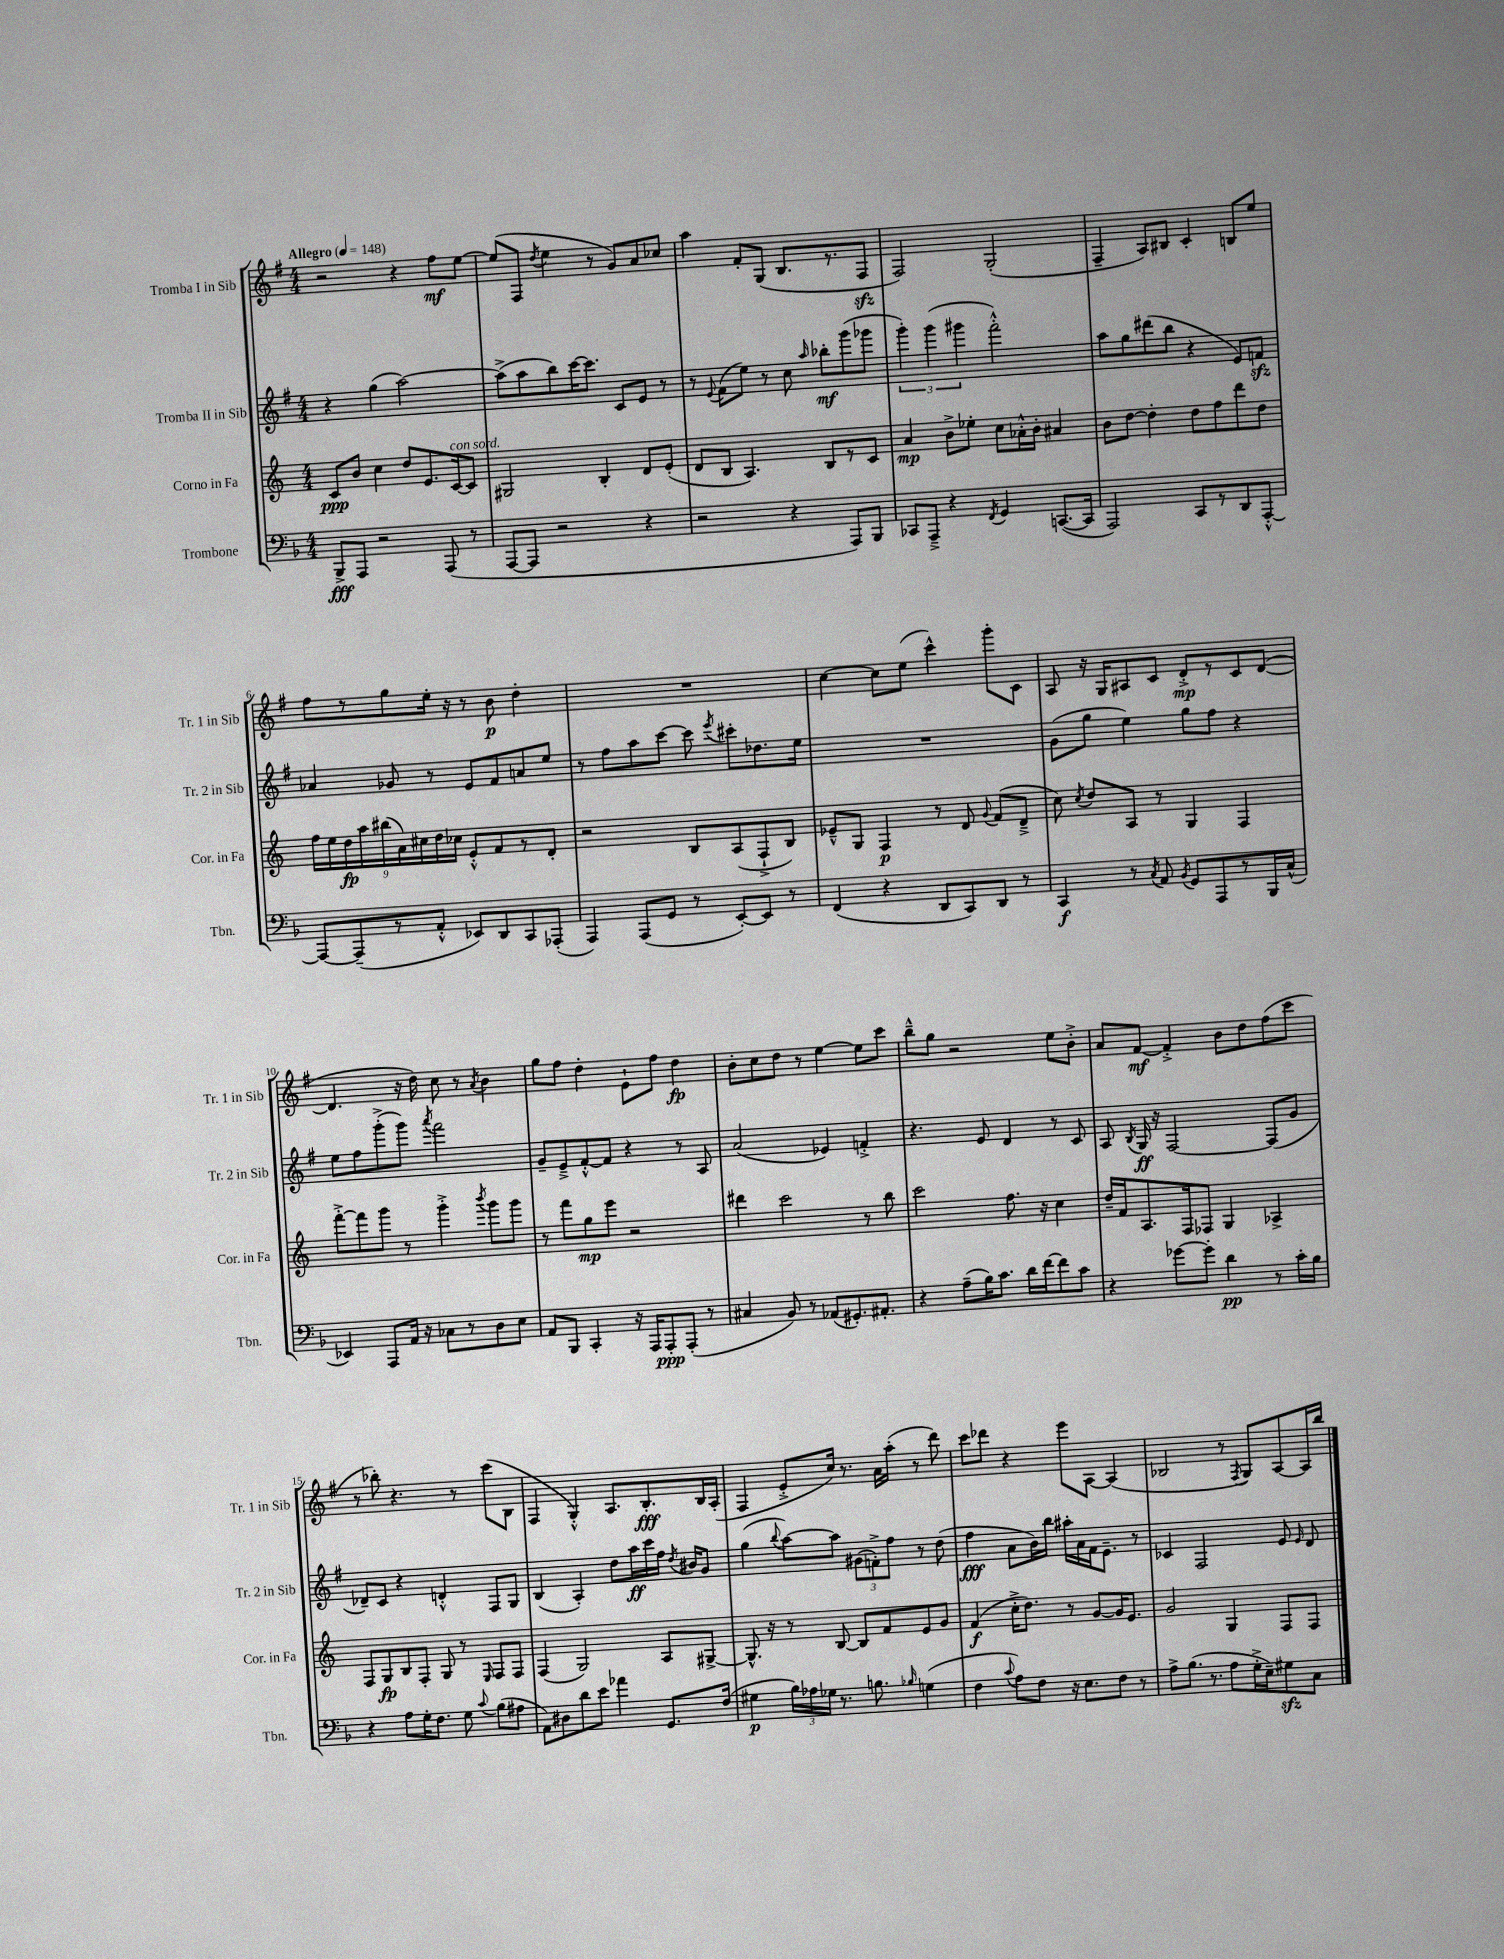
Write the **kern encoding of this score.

**kern	**kern	**kern	**kern
*staff4	*staff3	*staff2	*staff1
*clefF4	*clefG2	*clefG2	*clefG2
*k[b-]	*k[]	*k[f#]	*k[f#]
*M4/4	*M4/4	*M4/4	*M4/4
*MM148	*MM148	*MM148	*MM148
8BBB-^	8c	4r	2r
8AAA	8b	.	.
2r	4cc	(4gg	.
.	8dd	[2aa)	4r
.	8.e	.	.
(8AAA	.	.	8ff#
.	[16c	.	.
8r	8c]	.	[8ee
=	=	=	=
[8AAA	2G#	(8aa^]	(8ee]
8AAA]	.	8aa	8F#
.	.	.	8qdd
2r	.	8bb)	4ee
.	.	[16ccc	.
.	.	8.ccc]	.
.	4B'	.	8r
.	.	8c	8g)
4r	8d	8e	8a
.	(8e'	8r	8cc-
=	=	=	=
2r	8d	8r	4aa
.	.	8qqe	.
.	8B	(8f#	.
.	4.A)	8ee)	8f#'
.	.	8r	(8G
4r	.	8cc	8.B
.	.	16qqaa	.
.	8B	8bb-'	.
.	.	.	8.r
8AAA)	8r	(8ggg	.
8BBB-	8c	8ggg-	8F#
=	=	=	=
8CC-	4a	6ggg')	2F#)
8AAA~^	.	.	.
.	.	(6ggg	.
4r	8b^	.	.
.	.	6ggg#	.
.	8ee-'	.	.
8qFF	.	.	.
4GG	8cc	2fff#'^^)	(2G'
.	16a-'^^	.	.
.	16b'	.	.
([8.CC	4a#	.	.
16CC]	.	.	.
=	=	=	=
2AAA)	8b	8aa	4F#~
.	[8dd	8gg	.
.	4dd']	(8ddd#	8A)
.	.	8bb	8B#
8CC	8dd	4r	4c'
8r	8ff	.	.
8DD	8ddd	8e)	8B
[8AAA'^^	8dd	8f	8ee
=	=	=	=
8AAA_	18ff	4a-	8ff#
.	18ee	.	.
.	18dd	.	.
(8AAA~]	.	.	8r
.	18aa	.	.
.	(18bb#	.	.
8r	.	8g-	8gg
.	18a)	.	.
.	18cc#	.	.
8AA'^^	.	8r	16ee'
.	18dd	.	.
.	.	.	16r
.	18cc-	.	.
8EE-)	8e'^^	8e	8r
8DD	8f	8f#	8b
8CC	8r	8a	4dd'
(8AAA-'	8d'	8ee	.
=	=	=	=
4AAA)	2r	8r	1r
.	.	8ff#	.
(8AAA	.	8aa	.
8GG	.	[8ccc	.
8r	8B	8ccc]	.
.	.	8qeee	.
[8EE')	(8A	8ccc#'	.
8EE]	8F`^	8.dd-	.
8r	8B)	.	.
.	.	16ee	.
=	=	=	=
(4FF	8e-~^^	1r	[4cc
.	8G	.	.
4r	4F	.	8cc]
.	.	.	(8ee
8DD	8r	.	4ccc^^)
8CC)	8d	.	.
.	8qqg	.	.
8DD	(8f	.	8ggg'
8r	8d~^	.	8c
=	=	=	=
4CC	8cc)	(8g	8A
.	8qcc	.	.
.	8dd	8gg	16r
.	.	.	16G
8r	8A	4ee)	8A#
8qC	.	.	.
8AA	8r	.	8c
8qBB-	.	.	.
8GG	4G	8gg	8d'^
8AAA	.	8ff#	8r
8r	4F	4r	8c
16BBB-	.	.	([8d
(16C^^	.	.	.
=	=	=	=
4EE-)	[8fff'^	8ee	4.d]
.	8fff]	8ff#	.
8AAA	8ggg	(8ggg'^	.
16AA	8r	8ggg)	16r
16r	.	.	16dd)
.	.	8qaaa	.
8C-	4ggg'^	2fff#	8cc
8r	.	.	8r
.	8qbbb	.	8qa
8D	8ggg	.	4b
8E	8ggg	.	.
=	=	=	=
8AA	8r	8g~	8gg
8BBB-	8fff	8e~^	8ff#
4CC'	8gg	[8f#'^^	4dd'
.	8eee	8f#]	.
16r	2r	4r	8e`
16AAA	.	.	.
8AAA'	.	.	8ff#
(8AAA'	.	8r	4dd
8r	.	8A	.
=	=	=	=
4C#	4ddd#	(2a	8b'
.	.	.	8cc
8BB-)	2ccc	.	8dd
8r	.	.	8r
(8AA-	.	4e-)	[4ee
8.GG#')	.	.	.
.	8r	4f'^	8ee]
8.AA#'	.	.	.
.	8bb	.	8ccc
=	=	=	=
4r	2ccc	4.r	8bb~^^
.	.	.	8gg
(8A~	.	.	2r
16B-)	.	8e	.
8.c	.	.	.
.	8.ff	4d	.
16d	.	.	.
[16f	16r	.	.
8f]	4cc	8r	8ee
8c	.	8c	8b'^
=	=	=	=
4r	16dd~	8A	8a
.	16f	.	.
.	.	8qB	.
.	8.A	16G	[8f#
.	.	16r	.
[8g-	.	[2F#	4f#'^]
.	16F	.	.
8g-']	8F-	.	.
4d	4G	.	8b
.	.	.	8dd
8r	4A-^	(8F#]	(8ff#
16c'	.	8g	8ccc
16B-	.	.	.
=	=	=	=
4r	8F	8d-~)	8r
.	8G	8c	8bb-')
8A	8B	4r	4.r
16G'	8F'	.	.
8.F	.	.	.
.	8G	4d'^^	.
8G	8r	.	8r
8qqc	16qqE	.	.
(8B-	8F	8F#	(8ccc
8A#	8F	8G	8B
=	=	=	=
8AA)	(4F	(4B	4F#
8D#	.	.	.
8d	2G)	4A')	4G'^^)
8e	.	.	.
4a-	.	8dd	8.A
.	.	16aa	.
.	.	16ccc	8.B'
8.GG	8A	16ff#	.
.	.	8qdd	.
.	.	16b#	.
.	[8G#^	8g	16B
(16F	.	.	(16A'
=	=	=	=
4G#	8.G#^^]	(4gg	4F#
.	16r	.	.
.	.	8qqbb	.
24B-)	8r	[8aa)	8e'^
24A-	.	.	.
24G-	.	.	.
8.r	[8B	8aa]	16cc)
.	.	.	8.r
.	8B]	(12g#	.
8.B	.	.	.
.	.	12f'^)	.
.	8f	.	16a
.	.	12ff#	.
.	.	.	(16aa'
16qqB-	.	.	.
(4G	8e	8r	8r
.	8g	(8dd	8ddd)
=	=	=	=
4F	(4f	4ff#	8ccc
.	.	.	8ddd-
8qqc	.	.	.
8A)	16cc'^	8a	4r
.	8.dd)	.	.
8F	.	16b)	.
.	.	16bb	.
16r	8r	16aa#'	8eee
8.E	.	16a	.
.	[8g	16f#	[8A
.	.	8.e~	.
8F	16g]	.	(4A]
.	8.e	.	.
8r	.	8r	.
=	=	=	=
8A^	2g	4c-	2B-
(8.B-	.	.	.
.	.	2F#	.
8.r	.	.	.
8A	4G	.	8r
.	.	.	8qF#
16G'^	.	.	8G)
16E~)	.	.	.
8G#	8F	8e	[8A
.	.	16qqe	.
8C	8F	8d	16A]
.	.	.	16bb
==	==	==	==
*-	*-	*-	*-
